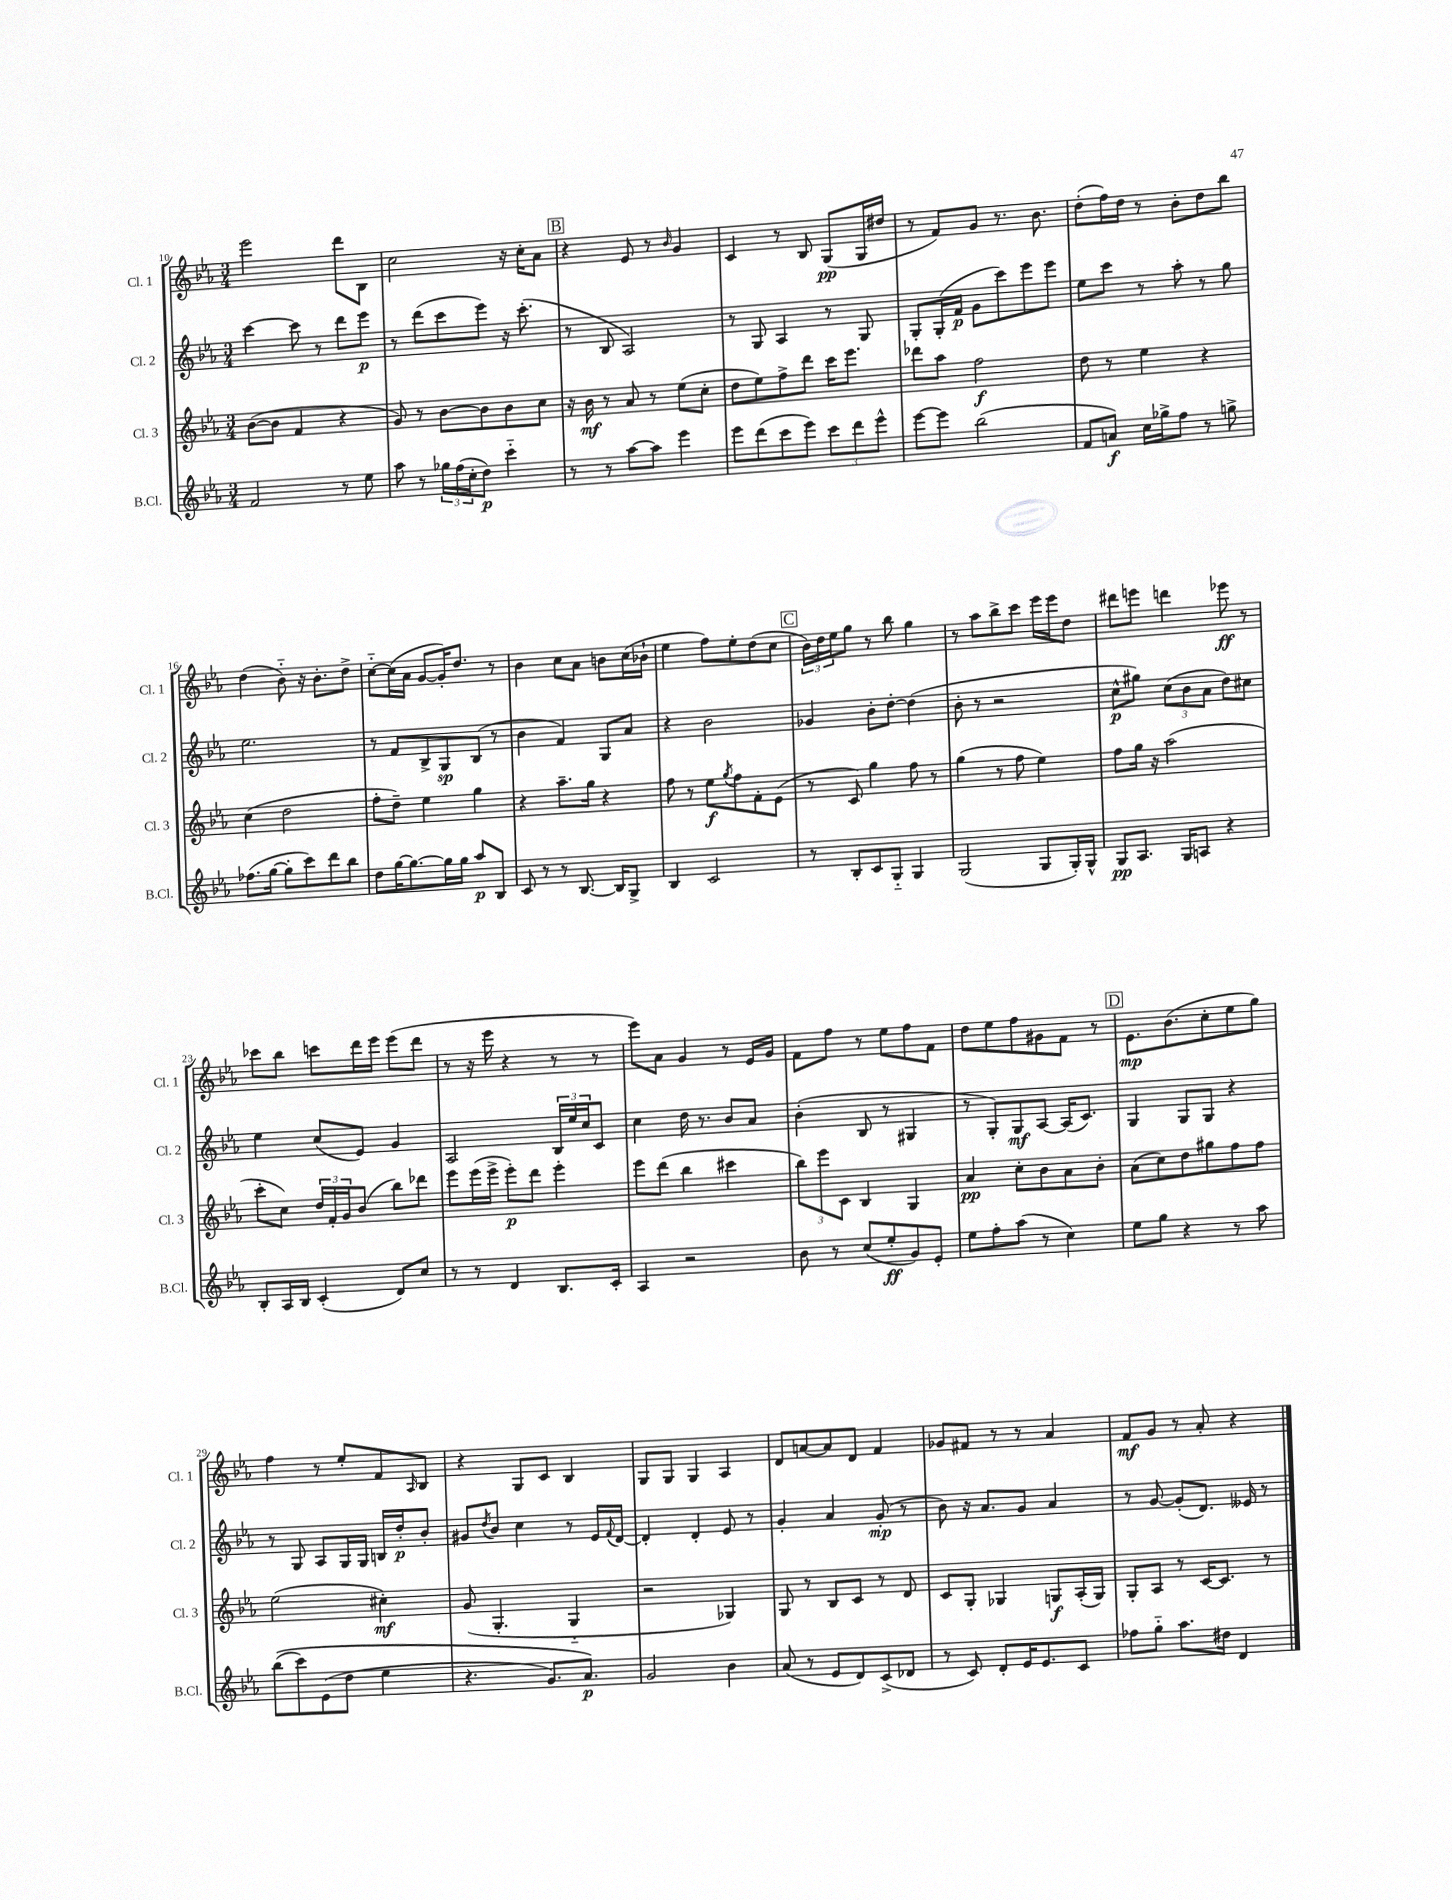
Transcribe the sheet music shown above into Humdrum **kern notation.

**kern	**dynam	**kern	**dynam	**kern	**dynam	**kern	**dynam
*part4	*part4	*part3	*part3	*part2	*part2	*part1	*part1
*staff4	*staff4	*staff3	*staff3	*staff2	*staff2	*staff1	*staff1
*I"B.Cl.	*	*I"Cl. 3	*	*I"Cl. 2	*	*I"Cl. 1	*
*I'B.Cl.	*	*I'Cl. 3	*	*I'Cl. 2	*	*I'Cl. 1	*
*clefG2	*	*clefG2	*	*clefG2	*	*clefG2	*
*k[b-e-a-]	*	*k[b-e-a-]	*	*k[b-e-a-]	*	*k[b-e-a-]	*
*M3/4	*	*M3/4	*	*M3/4	*	*M3/4	*
=10	=10	=10	=10	=10	=10	=10	=10
2f/	.	([8b-\L	.	[4ccc\	.	2eee-\	.
.	.	8b-\J]	.	.	.	.	.
.	.	4f/	.	8ccc\]	.	.	.
.	.	.	.	8r	.	.	.
8r	.	4r	.	8ddd\L	.	8ddd\L	.
8ee-\	.	.	.	8eee-\J	p	8B-\J	.
=11	=11	=11	=11	=11	=11	=11	=11
8aa-\	.	8g/)	.	8r	.	2cc\	.
8r	.	8r	.	(8ddd\L	.	.	.
24gg-X\LL	.	[8b-\L	.	8ccc\	.	.	.
(24ff\	.	.	.	.	.	.	.
24cc'\J	.	.	.	.	.	.	.
8dd\J)	p	8b-\]	.	8eee-\J)	.	.	.
4ccc\	.	8b-\	.	16r	.	16r	.
.	.	.	.	(8.ccc'\	.	16cc'\KL	.
.	.	8cc\J	.	.	.	8a-\J	.
!!LO:REH:place=s1:t=B
=12	=12	=12	=12	=12	=12	=12	=12
8r	.	16r	.	8r	.	4r	.
.	.	16b-\	mf	.	.	.	.
8r	.	8r	.	8B-/	.	.	.
[8aa-\L	.	8a-/	.	2A-/)	.	8e-/	.
8aa-\J]	.	8r	.	.	.	8r	.
.	.	.	.	.	.	16qqb-/	.
4eee-\	.	(8ee-\L	.	.	.	4g/	.
.	.	8cc'\J	.	.	.	.	.
=13	=13	=13	=13	=13	=13	=13	=13
8eee-\L	.	8dd\L	.	8r	.	4c/	.
(8ddd\	.	8ee-\)	.	8G/	.	.	.
8ccc\	.	8ff^\	.	4A-/	.	8r	.
8eee-\J)	.	8ddd\J	.	.	.	8B-/	.
12ccc\L	.	16ccc\KL	.	8r	.	(8G/L	pp
.	.	8.eee-\J	.	.	.	.	.
12ddd\	.	.	.	.	.	.	.
.	.	.	.	8G/	.	16G/L	.
12eee-^^\J	.	.	.	.	.	.	.
.	.	.	.	.	.	16dd#X/JJ	.
=14	=14	=14	=14	=14	=14	=14	=14
[8eee-\L	.	8ddd-X\L	.	8G'/L	.	8r	.
8eee-\J]	.	8aa-\J	.	(16G'/L	.	8f/L)	.
.	.	.	.	16f/JJ	p	.	.
(2bb-\	.	2ff\	f	8g\L	.	8g/J	.
.	.	.	.	8ccc\)	.	8.r	.
.	.	.	.	8eee-\	.	.	.
.	.	.	.	.	.	8.b-\	.
.	.	.	.	8eee-\J	.	.	.
=15	=15	=15	=15	=15	=15	=15	=15
8f/L	.	8dd\	.	8ee-\L	.	(8dd'\L	.
8an/J)	f	8r	.	8ccc\J	.	16ff\L)	.
.	.	.	.	.	.	16dd\JJ	.
16cc\LL	.	4ee-\	.	8r	.	8r	.
16gg-X^\J	.	.	.	.	.	.	.
8ff\J	.	.	.	8aa-'\	.	8b-'\L	.
8r	.	4r	.	8r	.	8dd\	.
8ggn^\	.	.	.	8gg\	.	8bb-\J	.
!!LO:LB:g=z
=16	=16	=16	=16	=16	=16	=16	=16
(8.ff-X\L	.	(4cc\	.	2.ee-\	.	(4dd\	.
[16gg\Jk	.	.	.	.	.	.	.
8gg'\L]	.	2dd\	.	.	.	8b-\)	.
8ccc\)	.	.	.	.	.	16r	.
.	.	.	.	.	.	8.b-'\L	.
8ddd\	.	.	.	.	.	.	.
8bb-\J	.	.	.	.	.	8dd^\J	.
=17	=17	=17	=17	=17	=17	=17	=17
8dd\L	.	8ff'\L	.	8r	.	[8cc\L	.
[16gg\K	.	8dd~\J)	.	8f/L	.	(16cc\L]	.
8.gg\_	.	.	.	.	.	16a-\JJ	.
.	.	4ee-\	.	8B-^/	.	[8g/L	.
16gg\L]	.	.	.	8G/	sp	16g'/K])	.
16gg\JJ	.	.	.	.	.	8.dd/J	.
8aa-/L	p	4gg\	.	(8B-/J	.	.	.
8B-/J	.	.	.	8r	.	8r	.
=18	=18	=18	=18	=18	=18	=18	=18
8c/	.	4r	.	4b-\	.	4b-\	.
8r	.	.	.	.	.	.	.
8r	.	8.aa-~\L	.	4f/)	.	8cc\L	.
[8.B-/	.	.	.	.	.	8a-\J	.
.	.	16gg\Jk	.	.	.	.	.
.	.	4r	.	8G/L	.	8bn\L	.
16B-/KL]	.	.	.	.	.	.	.
8G^/J	.	.	.	8a-/J	.	(16cc\L	.
.	.	.	.	.	.	16b-X`\JJ	.
=19	=19	=19	=19	=19	=19	=19	=19
4B-/	.	8ff\	.	4r	.	4ee-\	.
.	.	8r	.	.	.	.	.
2c/	.	8ee-\L	f	2b-\	.	8ff\L)	.
.	.	8qgg/	.	.	.	.	.
.	.	8ff\	.	.	.	8ee-'\	.
.	.	8f'\	.	.	.	(8dd\	.
.	.	(8e-\J	.	.	.	8cc\J	.
!!LO:REH:place=s1:t=C
=20	=20	=20	=20	=20	=20	=20	=20
8r	.	8r	.	4g-X/	.	24b-\LL)	.
.	.	.	.	.	.	24dd\	.
.	.	.	.	.	.	24ee-\J	.
8B-'/L	.	8c/)	.	.	.	8gg\J	.
8c/	.	4gg\	.	8b-'\L	.	8r	.
8G/J	.	.	.	[8dd'\J	.	8bb-\	.
4G/	.	8ff\	.	(4dd\]	.	4gg\	.
.	.	8r	.	.	.	.	.
=21	=21	=21	=21	=21	=21	=21	=21
(2G/	.	(4gg\	.	8b-'\	.	8r	.
.	.	.	.	8r	.	8aa-\L	.
.	.	8r	.	2r	.	8bb-^\	.
.	.	8ff\	.	.	.	8ccc\J	.
8G/L	.	4ee-\)	.	.	.	16eee-\LL	.
.	.	.	.	.	.	16eee-\J	.
16G'/L)	.	.	.	.	.	8dd\J	.
16G^^/JJ	.	.	.	.	.	.	.
=22	=22	=22	=22	=22	=22	=22	=22
8G/L	pp	8ff\L	.	8cc^^\L	p	8ddd#X\L	.
8.A-/J	.	16gg\Jk	.	8gg#X\J)	.	8eeen\J	.
.	.	16r	.	.	.	.	.
.	.	(2aa-\	.	(12cc\L	.	4dddn\	.
16G/KL	.	.	.	.	.	.	.
.	.	.	.	12b-\	.	.	.
8An/J	.	.	.	.	.	.	.
.	.	.	.	12a-\J	.	.	.
4r	.	.	.	8dd\L)	.	8eee-X\	ff
.	.	.	.	8cc#X\J	.	8r	.
!!LO:LB:g=z
=23	=23	=23	=23	=23	=23	=23	=23
8B-'/L	.	8ccc'\L	.	4ee-\	.	8ccc-X\L	.
16A-/L	.	8cc\J)	.	.	.	8bb-\J	.
16B-/JJ	.	.	.	.	.	.	.
(4c'/	.	24dd/LL	.	(8cc/L	.	8cccn\L	.
.	.	24f'/	.	.	.	.	.
.	.	24g/J	.	.	.	.	.
.	.	(8b-/J	.	8e-/J)	.	16ddd\L	.
.	.	.	.	.	.	16eee-\JJ	.
8d/L)	.	8bb-\L)	.	4g/	.	(8eee-\L	.
8cc/J	.	8ddd-X\J	.	.	.	8ddd\J	.
=24	=24	=24	=24	=24	=24	=24	=24
8r	.	8eee-\L	.	2A-/	.	8r	.
8r	.	(16eee-\L	.	.	.	16r	.
.	.	16eee-^\JJ	.	.	.	16eee-\	.
4d/	.	8eee-'\L)	p	.	.	4r	.
.	.	8ddd\J	.	.	.	.	.
8.B-/L	.	4eee-'\	.	24B-/LL	.	8r	.
.	.	.	.	24ee-/	.	.	.
.	.	.	.	24cc/J	.	.	.
.	.	.	.	8c/J	.	8r	.
16c'/Jk	.	.	.	.	.	.	.
=25	=25	=25	=25	=25	=25	=25	=25
4A-/	.	8eee-\L	.	4cc\	.	8eee-\L)	.
.	.	(8ddd\J	.	.	.	8a-\J	.
2r	.	4bb-\	.	16dd\	.	4g/	.
.	.	.	.	8.r	.	.	.
.	.	4ccc#X\	.	8b-/L	.	8r	.
.	.	.	.	8a-/J	.	16e-/LL	.
.	.	.	.	.	.	16g/JJ	.
=26	=26	=26	=26	=26	=26	=26	=26
8b-\	.	12bb-\L)	.	(4b-'\	.	8f\L	.
.	.	12eee-\	.	.	.	.	.
8r	.	.	.	.	.	8ff\J	.
.	.	12c\J	.	.	.	.	.
(8cc/L	.	4B-/	.	8B-/	.	8r	.
8ee-'/	ff	.	.	8r	.	8ee-\L	.
8g/)	.	4G/	.	4G#X/	.	8ff\	.
8e-'/J	.	.	.	.	.	8f\J	.
=27	=27	=27	=27	=27	=27	=27	=27
8ee-\L	.	4a-/	pp	8r	.	8dd\L	.
8ff'\	.	.	.	8G'/L)	.	8ee-\	.
(8aa-\J	.	8cc'\L	.	8G/	mf	8ff\	.
8r	.	8b-\	.	[8A-/J	.	8g#X\	.
4cc\)	.	8a-\	.	(16A-/KL]	.	8f\J	.
.	.	.	.	8.c/J)	.	.	.
.	.	8b-'\J	.	.	.	8r	.
!!LO:REH:place=s1:t=D
=28	=28	=28	=28	=28	=28	=28	=28
8ee-\L	.	(8a-\L	.	4G/	.	8.e-\L	mp
8gg\J	.	8cc\)	.	.	.	.	.
.	.	.	.	.	.	(8.b-\	.
4r	.	8dd\	.	8G/L	.	.	.
.	.	8gg#X\	.	8G/J	.	8cc'\	.
8r	.	8ff\	.	4r	.	8ee-\	.
8aa-\	.	8ff\J	.	.	.	8gg\J)	.
!!LO:LB:g=z
=29	=29	=29	=29	=29	=29	=29	=29
((8bb-\L	.	(2ee-\	.	8r	.	4ff\	.
8ccc\)	.	.	.	8G/	.	.	.
(8e-\	.	.	.	8A-/L	.	8r	.
8dd\J	.	.	.	16G/L	.	8ee-'/L	.
.	.	.	.	16G/JJ	.	.	.
4ee-\	.	4cc#X'\)	mf	16Bn/LL	.	8f/	.
.	.	.	.	16dd'/J	p	.	.
.	.	.	.	.	.	16qqA-/	.
.	.	.	.	8b-'/J	.	8B-/J	.
=30	=30	=30	=30	=30	=30	=30	=30
4.r	.	(8g/	.	8g#X/L	.	4r	.
.	.	.	.	8qdd/	.	.	.
.	.	4.G'/	.	8b-/J	.	.	.
.	.	.	.	4cc\	.	8G/L	.
8.g/L)	.	.	.	.	.	8c/J	.
.	.	4G/	.	8r	.	4B-/	.
8.a-/J)	p	.	.	.	.	.	.
.	.	.	.	16e-/LL	.	.	.
.	.	.	.	8qqf/	.	.	.
.	.	.	.	[16d/JJ	.	.	.
=31	=31	=31	=31	=31	=31	=31	=31
2g/	.	2r	.	4d'/]	.	8G/L	.
.	.	.	.	.	.	8G/J	.
.	.	.	.	4d'/	.	4G/	.
4b-\	.	4G-X/)	.	8e-/	.	4A-/	.
.	.	.	.	8r	.	.	.
=32	=32	=32	=32	=32	=32	=32	=32
(8a-/	.	8G/	.	4g'/	.	8d/L	.
8r	.	8r	.	.	.	[8an/	.
8e-/L	.	8B-/L	.	4a-/	.	8a/]	.
8d/)	.	8c/J	.	.	.	8d/J	.
(8c^/	.	8r	.	(8g'/	mp	4f/	.
8d-X/J	.	8d/	.	8r	.	.	.
=33	=33	=33	=33	=33	=33	=33	=33
8r	.	8c/L	.	8b-\)	.	8g-X/L	.
8c/)	.	8G'/J	.	16r	.	8f#X/J	.
.	.	.	.	8.a-/L	.	.	.
8d'/L	.	4G-X/	.	.	.	8r	.
16e-/K	.	.	.	8g/J	.	8r	.
8.e-/	.	.	.	.	.	.	.
.	.	8Gn/L	f	4a-/	.	4a-/	.
8c/J	.	(16A-'/L	.	.	.	.	.
.	.	16G/JJ)	.	.	.	.	.
=34	=34	=34	=34	=34	=34	=34	=34
8ff-X\L	.	8G'/L	.	8r	.	8f/L	mf
8gg\J	.	8A-/J	.	[8g/	.	8g/J	.
8.aa-\L	.	8r	.	(8g'/L]	.	8r	.
.	.	[16c/KL	.	8.d/J)	.	8a-'/	.
16dd#X\Jk	.	8.c/J]	.	.	.	.	.
4d/	.	.	.	.	.	4r	.
.	.	.	.	16e--X/	.	.	.
.	.	8r	.	8r	.	.	.
==	==	==	==	==	==	==	==
*-	*-	*-	*-	*-	*-	*-	*-
